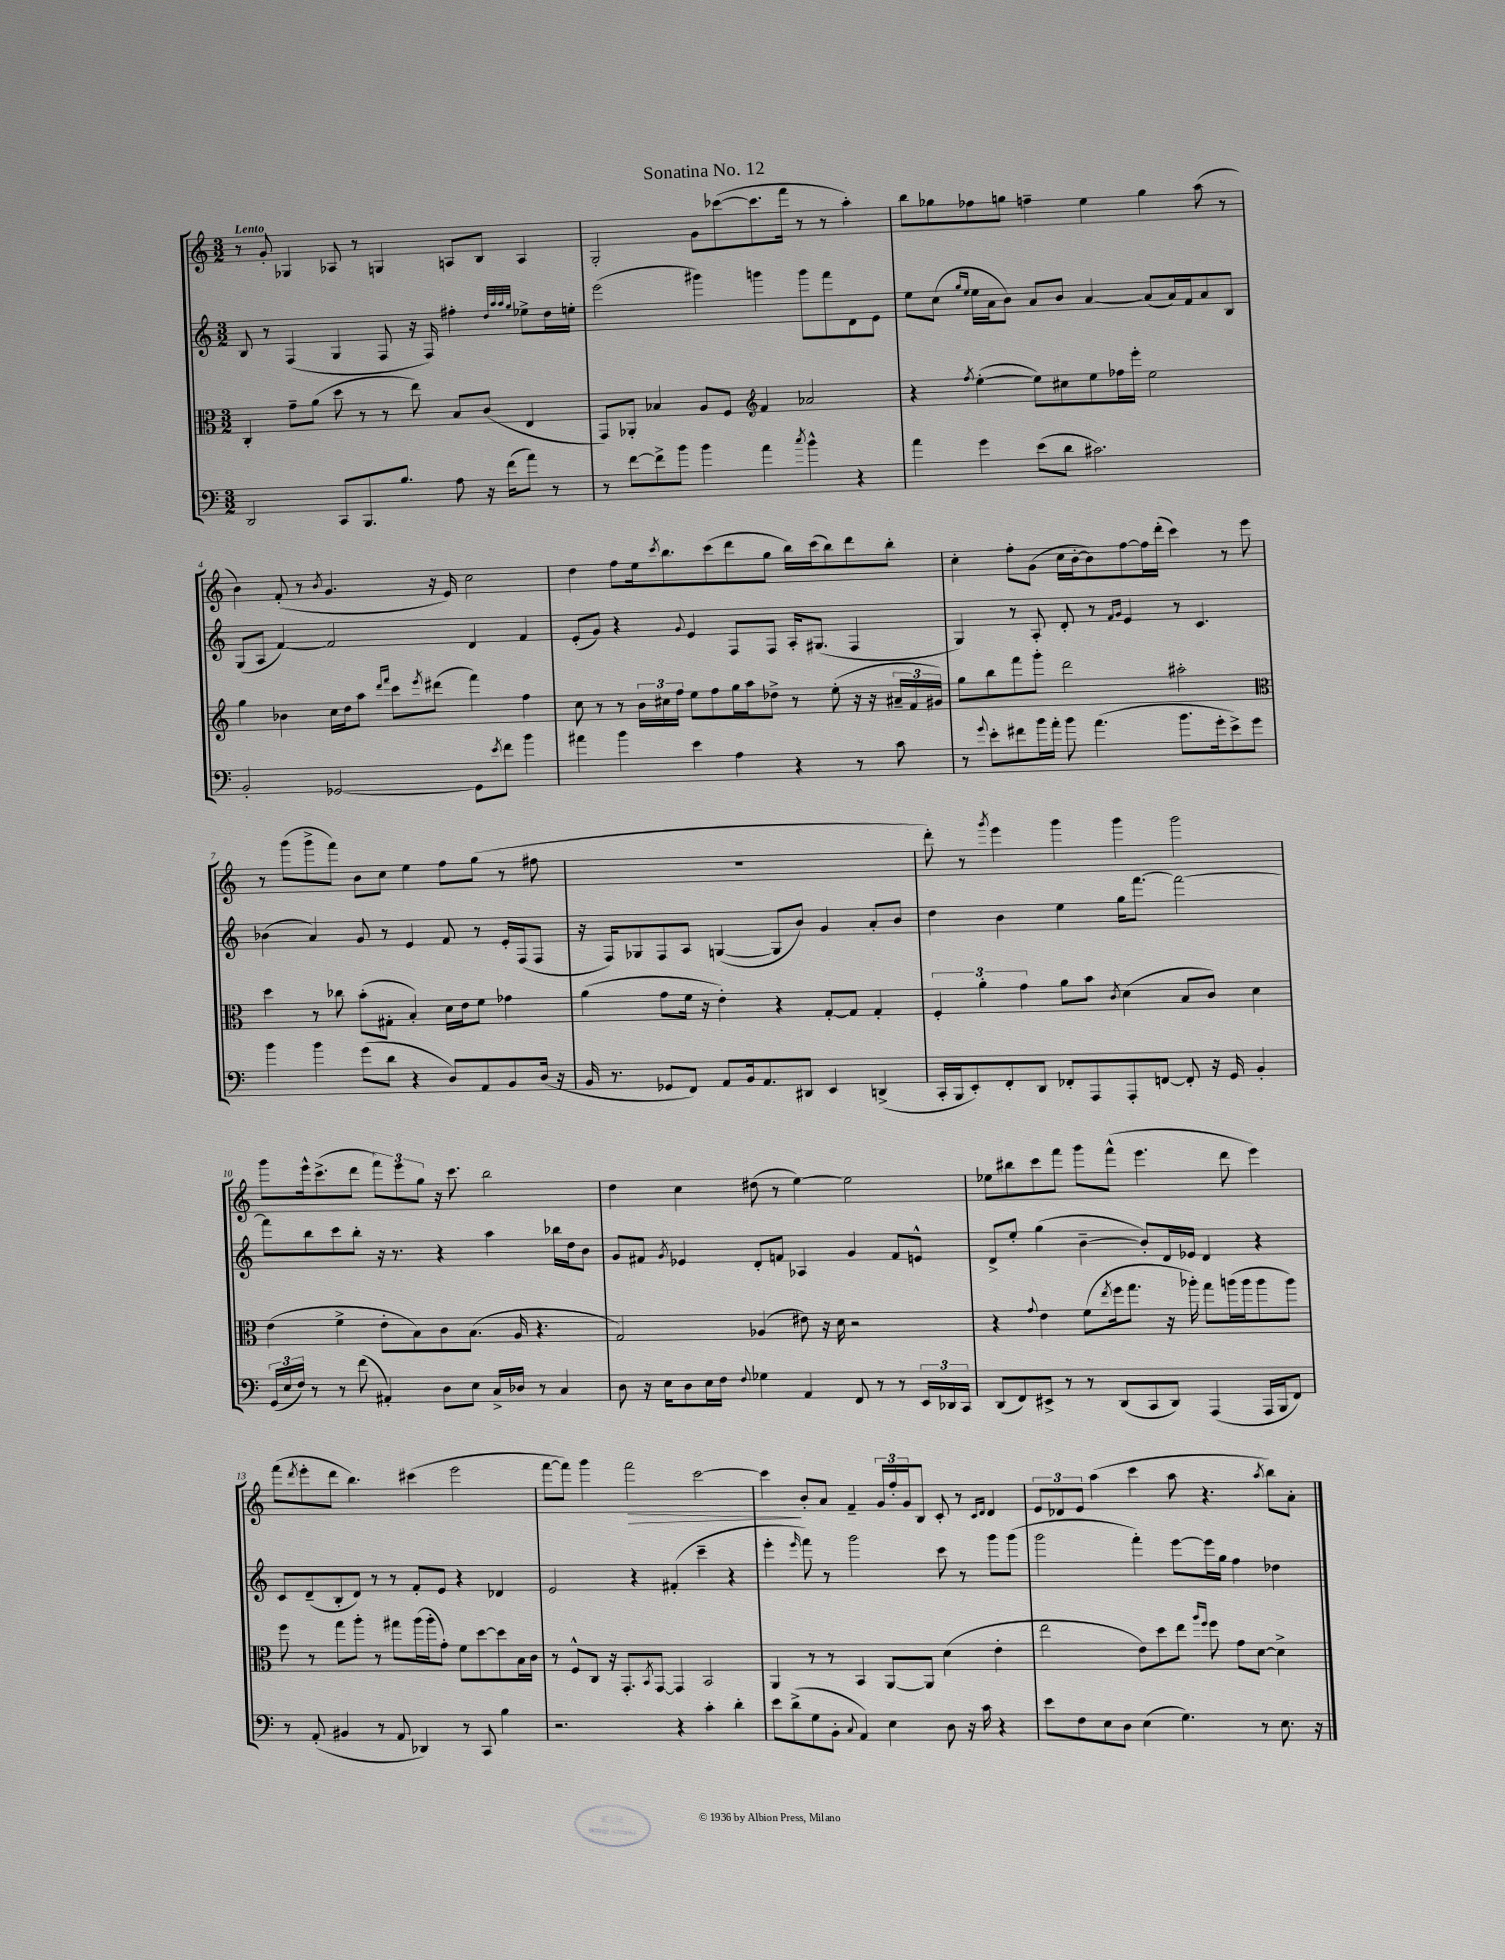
\header { title = "Sonatina No. 12" }
<<
\new StaffGroup <<
\new Staff = "s0" {
    \clef treble \key c \major \numericTimeSignature \time 3/2 \tempo "Lento"
    r8 g'8-. ges4 aes8 r8 g4 a8 b8 a4 |
    g2-. g'8 ces'''8~( ces'''8. f'''16 r8 r8 a''4-.) |
    b''8 ges''8 fes''8 g''8 f''4-- e''4 g''4 a''8( r8 |
    b'4) f'8-.( r8 \acciaccatura { b'8 } g'4. r16 e'16) c''2 |
    d''4 f''8 e''16 \acciaccatura { c'''8 } b''8. c'''8( d'''8 g''8 b''16) c'''16( b''8) d'''8 b''8-. |
    c''4-. f''8-. g'8( c''16 b'16~-. b'8) f''8~ f''16 d'''16-.( c'''4) r8 e'''8 |
    r8 g'''8( g'''8-> f'''8) b'8 c''8 e''4 f''8 g''8( r8 fis''8 |
    R1. |
    d'''8-.) r8 \acciaccatura { g'''8 } e'''4 g'''4 g'''4 g'''2 |
    g'''8 e'''16-^ c'''8.->( d'''8 \tuplet 3/2 { f'''8) e'''8 g''8 } r16 c'''8. b''2 |
    d''4 c''4 dis''8( r8 e''4~) e''2 |
    ees''8 bis''8 c'''8 f'''8 g'''8 f'''8-^( e'''4. d'''8 e'''4) |
    f'''8( \acciaccatura { d'''8 } e'''8-. d'''8 b''4.) cis'''4( e'''2 |
    f'''8~ f'''8) g'''4 f'''2\> c'''2~ |
    c'''4\! b'8-. a'8 f'4-- \tuplet 3/2 { g'16 f''16-. g'16 } b8 c'8-. r8 \grace { c'16 d'16 } d'4 |
    \tuplet 3/2 { e'8 des'8 e'8 } a''4( c'''4 a''8 r4. \acciaccatura { a''8 } b''8) a'8-. \bar "|." |
}
\new Staff = "s1" {
    \clef treble \key c \major \numericTimeSignature \time 3/2
    b8 r8 f4( g4 f8 r16 f16) fis''4-. \grace { d''32 a''32 a''32 g''32 } ees''8-> d''16 e''16-. |
    e'''2( gis'''4) g'''4 g'''8 f'''8 d'8 e'8 |
    e''8 c''8( \grace { g''16 e''16 } e''16 a'16 b'8) a'8 b'8 a'4~ a'8( a'16) f'16 a'8 b8 |
    g8( a8 f'4~) f'2 d'4 f'4 |
    e'8-.( g'8) r4 \appoggiatura { g'8 } e'4 f8 f8 a16-. gis8.( f4 |
    g4) r8 a8-. d'8-. r8 \grace { f'16 g'16 } e'4 r8 c'4. |
    bes'4( a'4) g'8 r8 e'4 f'8 r8 e'16-. f16( f8 |
    r16 f16) ges8 f8 a8 g4~( g8 b'8) g'4 a'8-. b'8 |
    d''4 b'4 e''4 g''16 f'''8.~ f'''2~ |
    f'''8 b''8 c'''8 b''8-. r16 r8. r4 a''4 bes''16 d''16 b'8 |
    g'8 fis'8 \acciaccatura { g'8 } ees'4 d'8-. f'8 aes4 g'4 f'8 e'8-^ |
    d'8-> e''8-. g''4( b'4~-- b'8-.) d'16 ees'16 d'4 r4 |
    c'8 d'8--( b8-. d'8) r8 r8 f'8-. e'8 r4 des'4 |
    e'2 r4 fis'4-.( c'''4-- r4 |
    e'''4-. \grace { e'''16 } f'''8) r8 g'''2 c'''8 r8 g'''8 g'''8( |
    g'''2 f'''4-.) e'''8~ e'''16 g''16 f''4 des''4 \bar "|." |
}
\new Staff = "s2" {
    \clef alto \key c \major \numericTimeSignature \time 3/2
    c4-. g'8-- a'8( d''8 r8 r8 e''8) b8 c'8( e4 |
    g,8) aes,8-. bes4 a8 f8 \clef treble f'4 aes'2 |
    r4 \acciaccatura { f''8 } e''4~-.( e''8) cis''8 e''8 fes''16 e'''16-. e''2 |
    g''4 bes'4 c''16 d''16 a''8 \grace { d'''16 f'''16 } c'''8 \acciaccatura { e'''8 } dis'''8( f'''4) f''4 |
    c''8 r8 r8 \tuplet 3/2 { b'16 cis''16 f''16 } e''8 f''8 g''16 a''16 des''8-> r8 e''8-.( r16 r16 \tuplet 3/2 { ais'16-- f'16 gis'16) } |
    g''8 b''8 f'''8 g'''8-. d'''2 ais''2-. |
    \clef alto d''4 r8 ces''8 b'8-.( gis8-. b4-.) d'16 e'16 f'8 ges'4 |
    a'4( g'8 f'16 r16 e'4-.) r4 g8~-. g8 g4-. |
    \tuplet 3/2 { f4-. a'4-. g'4 } a'8 b'8 \acciaccatura { c'8 } d'4( b8 c'8) d'4 |
    e'4( f'4-> e'8-. b8) c'8 b8.( a16 r4. |
    g2) aes4( eis'8) r16 d'16 r2 |
    r4 \appoggiatura { g'8 } e'4 f'8( \acciaccatura { e''8 } f''16 g''8. r16 aes''16-.) g''8 a''16( a''16 a''8 a''8) |
    f''8 r8 g''8 a''8-. r8 gis''8 a''16( a''16-. g'8-.) f'8 d''8~ d''8 b16 c'16 |
    r8 f8-^ c8 r16 g,8.-. \acciaccatura { b,8 } g,8~ g,4 b,2 |
    a,4 r8 r8 b,4 a,8~ a,8 d'4( e'4-. |
    e''2 e'8) d''8 e''8 \grace { a''16 f''16 } f''8 g'8 d'8~ d'4-> \bar "|." |
}
\new Staff = "s3" {
    \clef bass \key c \major \numericTimeSignature \time 3/2
    d,2 c,8 b,,8. b8. a8 r16 f'16( a'8) r8 |
    r8 f'8~ f'8-> b'8 b'4 a'4 \acciaccatura { c''8 } b'4-^ r4 |
    a'4 g'4 e'8( d'8 cis'2.) |
    b,2-. ges,2~ ges,8 \acciaccatura { e'8 } f'8 b'4 |
    ais'4 b'4 e'4 a4 r4 r8 c'8 |
    r8 \appoggiatura { g'8 } e'8-. fis'8 b'16 a'16-. b'8 a'4.( b'8. g'16-. e'8->) g'8 |
    b'4 b'4 g'8( d'8 r4 d8) a,8 b,8 d16( r16 |
    b,16 r8. ges,8 f,8) a,8 b,16 a,8. dis,8 e,4 d,4->( |
    c,16-. b,,16 e,8-.) f,8-. d,8 fes,8-. a,,8 a,,8-. f,8~ f,8-. r16 g,16 b,4-. |
    \tuplet 3/2 { g,16( e16 f16) } r8 r8 f'8( ais,4-.) d8 e8 c16-> des16 r8 c4 |
    d8 r16 e16 d8 e16 f16 \appoggiatura { f8 } ges4 a,4 f,8 r8 r8 \tuplet 3/2 { e,16 des,16 c,16 } |
    d,8( f,8) eis,8-> r8 r8 d,8( c,8 d,8) a,,4( a,,16 b,,16 f,8) |
    r8 a,8-.( bis,4 r8 a,8 des,4) r8 c,8 b4 |
    r2. r4 c'4-. d'4-. |
    e'8 d'8->( g8 b,8-. \appoggiatura { c8 } a,4) e4 d8 r16 c'16 r4 |
    e'8 f8 e8 d8 e4( g4.) r8 e8. r16 \bar "|." |
}
>>
>>
